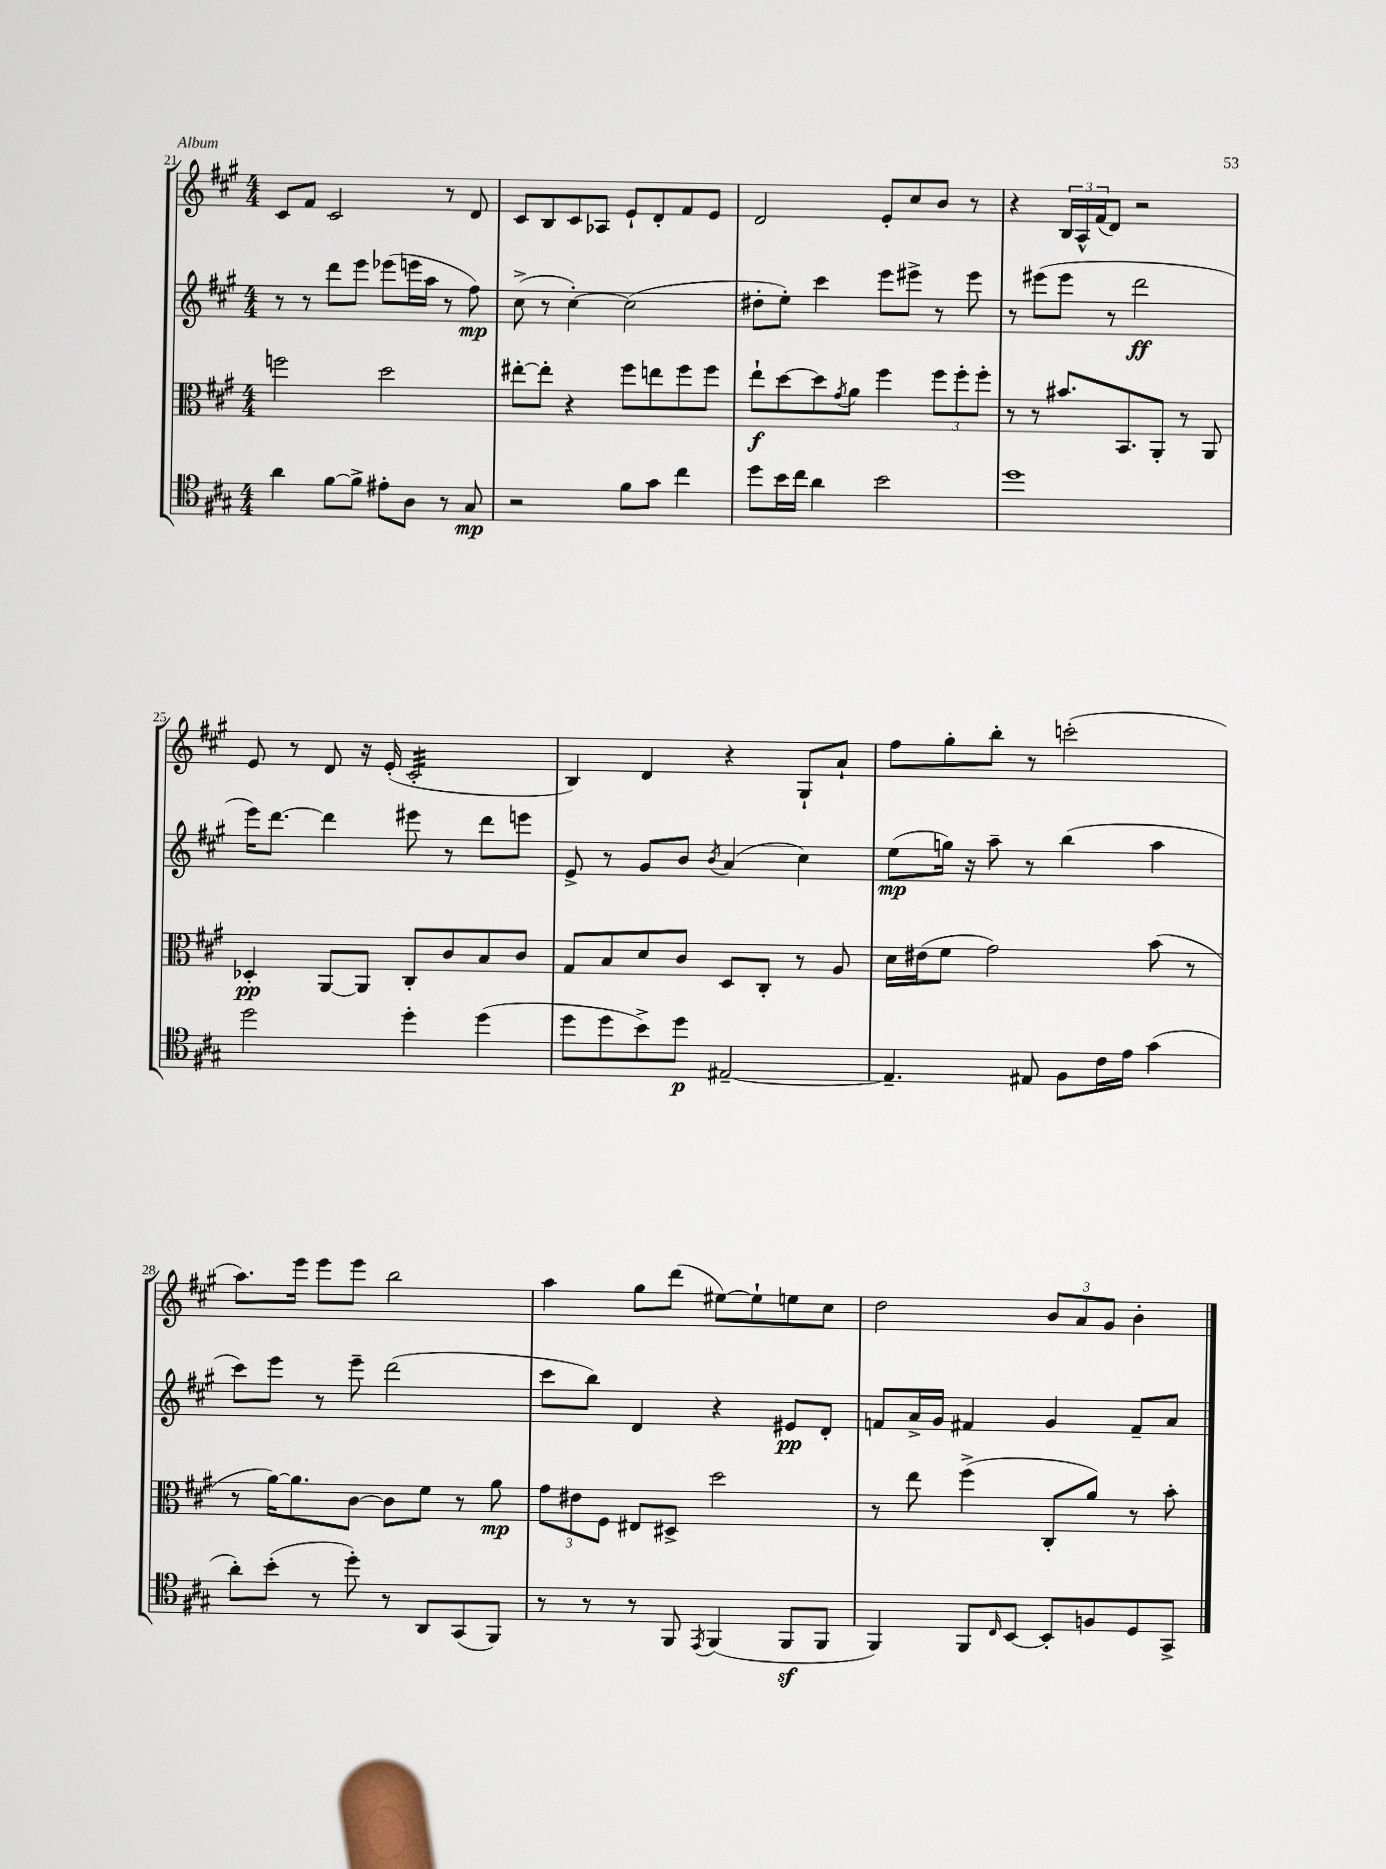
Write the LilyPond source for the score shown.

<<
\new StaffGroup <<
\new Staff = "s0" {
    \clef treble \key a \major \numericTimeSignature \time 4/4
    cis'8 fis'8 cis'2 r8 d'8 |
    cis'8 b8 cis'8 aes8 e'8-! d'8-. fis'8 e'8 |
    d'2 e'8-. cis''8 b'8 r8 |
    r4 \tuplet 3/2 { b16 a16-^ fis'16( } d'8) r2 |
    e'8 r8 d'8 r16 e'16-.( cis'2:32-. |
    b4) d'4 r4 gis8-! a'8-! |
    fis''8 gis''8-. b''8-. r8 c'''2-.( |
    a''8.) e'''16 e'''8 e'''8 b''2 |
    a''4 gis''8 d'''8( eis''8~) eis''8-! e''8 cis''8 |
    d''2 \tuplet 3/2 { b'8 a'8 gis'8 } b'4-. \bar "|." |
}
\new Staff = "s1" {
    \clef treble \key a \major \numericTimeSignature \time 4/4
    r8 r8 d'''8 e'''8 ees'''8( e'''16 a''16 r8 fis''8\mp) |
    cis''8->( r8 cis''4~-.) cis''2( |
    dis''8-. e''8-.) cis'''4 e'''8 eis'''8-> r8 eis'''8 |
    r8 eis'''8( eis'''8 r8 d'''2\ff |
    e'''16) d'''8.~ d'''4 eis'''8 r8 d'''8 e'''8 |
    e'8-> r8 gis'8 b'8 \acciaccatura { b'8 } a'4( cis''4) |
    e''8\mp( g''16) r16 a''8-- r8 b''4( a''4 |
    cis'''8) e'''8 r8 e'''8-- d'''2( |
    cis'''8 b''8) d'4 r4 eis'8\pp d'8-. |
    f'8 a'16-> gis'16 fis'4 gis'4 fis'8-- a'8 \bar "|." |
}
\new Staff = "s2" {
    \clef alto \key a \major \numericTimeSignature \time 4/4
    f''2 d''2 |
    eis''8~-. eis''8-. r4 fis''8 e''8 fis''8 fis''8 |
    e''8-!\f d''8~ d''8 \acciaccatura { gis'8 } a'8 fis''4 \tuplet 3/2 { fis''8 fis''8-. fis''8-. } |
    r8 r8 bis'8. b,8. a,8-. r8 a,8 |
    des4-.\pp a,8~ a,8 cis8-. cis'8 b8 cis'8 |
    gis8 b8 d'8 cis'8 d8 cis8-. r8 a8 |
    d'16 eis'16( fis'8 gis'2) b'8( r8 |
    r8 a'16~) a'8. cis'8~ cis'8 fis'8 r8 a'8\mp |
    \tuplet 3/2 { gis'8 eis'8 fis8 } eis8 dis8-> d''2 |
    r8 e''8 fis''4->( cis8-. a'8) r8 b'8-. \bar "|." |
}
\new Staff = "s3" {
    \clef tenor \key a \major \numericTimeSignature \time 4/4
    a'4 fis'8~ fis'8-> eis'8-. a8 r8 gis8\mp |
    r2 fis'8 gis'8 cis''4 |
    d''8 b'16 cis''16 a'4 b'2 |
    d''1 |
    d''2 d''4-. d''4( |
    d''8 d''8 b'8->) d''8\p eis2~-- |
    eis4.-- eis8 fis8 cis'16 e'16 gis'4( |
    a'8-.) b'8-.( r8 d''8-.) r8 a,8 gis,8( fis,8) |
    r8 r8 r8 fis,8 \acciaccatura { e,8 } fis,4( fis,8\sf fis,8 |
    fis,4) fis,8 \grace { cis16 } b,8~ b,8-. f8 d8 gis,8-> \bar "|." |
}
>>
>>
\layout { \context { \Score currentBarNumber = #21 } }
